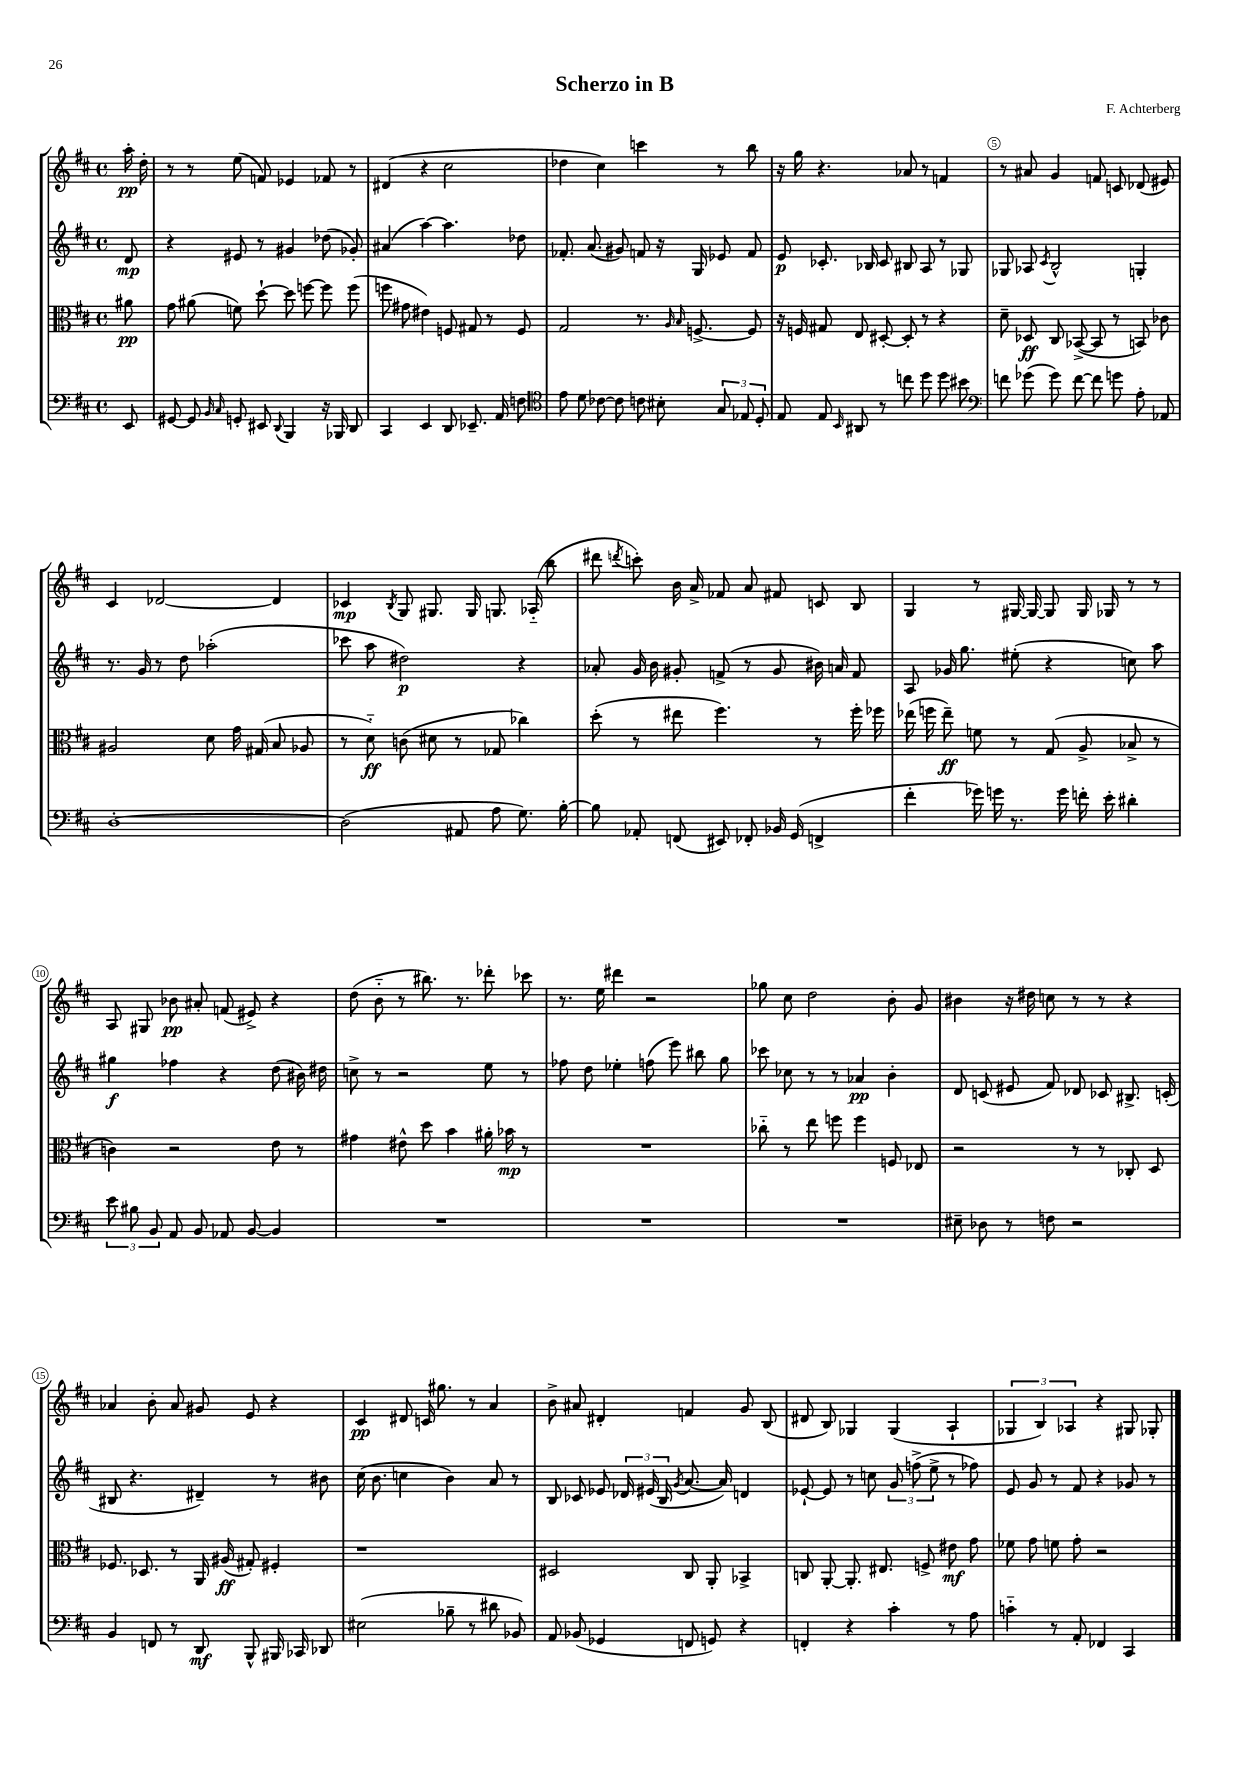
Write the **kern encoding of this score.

**kern	**kern	**kern	**kern
*staff4	*staff3	*staff2	*staff1
*clefF4	*clefC3	*clefG2	*clefG2
*k[f#c#]	*k[f#c#]	*k[f#c#]	*k[f#c#]
*M4/4	*M4/4	*M4/4	*M4/4
*met(c)	*met(c)	*met(c)	*met(c)
8EE/	8a#\	8d/	16aa'\
.	.	.	16dd'\
=	=	=	=
[8GG#/	8g\	4r	8r
8GG#/]	(8a#\	.	8r
16qqBB/	.	.	.
16qqC#/	.	.	.
8GG'/	8f\)	8e#/	(8ee\
8EE#/	[8dd`\	8r	8f/)
8qqDD/	.	.	.
4BBB/	8dd\]	4g#/	4e-/
.	[8ff\	.	.
16r	8ff\]	(8dd-\	8f-/
16BBB-/	.	.	.
8DD/	(8ff\	8g-'/)	8r
=	=	=	=
4CC#/	8ff\	(4a#/	(4d#/
.	8g#\	.	.
4EE/	4e#\)	[4aa\)	4r
8DD/	8F/	4.aa\]	2cc#\
8.EE-~/	8G#/	.	.
.	8r	.	.
16AA/	.	.	.
8F\	8F/	8dd-\	.
=	=	=	=
*clefC4	*	*	*
8e\	2G/	8.f-'/	4dd-\
8d\	.	.	.
.	.	(8.a/	.
[8c-\	.	.	4cc#\)
8c-\]	.	8g#/)	.
8c\	8.r	8f/	4ccc\
8B#'\	.	16r	.
.	16qqA/	.	.
.	16qqB/	.	.
.	[8.F^/	16G/	.
12G/	.	8e-/	8r
12E-/	.	.	.
.	8F/]	8f/	8bb\
12D'/	.	.	.
=	=	=	=
8E/	16r	8e/	16r
.	16F/	.	16gg\
8E/	8G#/	8.c-'/	4.r
16qqBB/	.	.	.
8AA#/	8E/	.	.
.	.	16B-/	.
8r	[8D#'/	8c-/	.
8cc\	8D#'/]	8B#/	8a-/
8dd\	8r	8A/	8r
8dd\	4r	8r	4f/
8b#\	.	8G-/	.
=	=	=	=
*clefF4	*	*	*
8f\	8d~\	8G-/	8r
(8g-\	8D-/	8A-/	8a#/
.	.	8qc#/	.
8g-\)	8C#/	2B^^/	4g/
[8f\	([8BB-^/	.	.
8f\]	8BB-/]	.	8f/
8g\	8r	.	8c/
8A'\	8BB/)	4G'/	(8d-/
8AA-/	8c-\	.	8e#/)
=	=	=	=
[1D'	2A#/	8.r	4c#/
.	.	16g/	.
.	.	8r	[2d-/
.	.	8dd\	.
.	8d\	(2aa-'\	.
.	16g\	.	.
.	(16G#/	.	.
.	8B/	.	4d-/]
.	8A-/	.	.
=	=	=	=
(2D\]	8r	8ccc-\	4c-/
.	8d'~\)	8aa\	.
.	.	.	8qB/
.	(8c\	2dd#\)	8G/
.	8d#\	.	8.G#/
8AA#/	8r	.	.
.	.	.	16G#/
8A\	8G-/	.	8.G/
8.G\)	4cc-\)	4r	.
.	.	.	(16A-'~/
.	.	.	8bb\
[16B'\	.	.	.
=	=	=	=
8B\]	(8dd'\	8a-'/	8ddd#\
.	.	.	8qddd/
8AA-'/	8r	16g/	8ccc'\)
.	.	16b\	.
(8FF/	8ee#\	8g#'/	16b\
.	.	.	16a^/
8EE#/)	4.ff#\)	(8f^/	8f-/
8FF-'/	.	8r	8a/
16BB-/	.	8g#/	8f#/
(16GG/	.	.	.
4FF^/	8r	16b#\)	8c/
.	.	16a/	.
.	16ff#'\	8f/	8B/
.	16ff-\	.	.
=	=	=	=
4f#'\	(16ee-\	8A/	4G/
.	16ff\	.	.
.	8ee-~\)	16g-/	.
.	.	8.gg\	.
16g-\)	8f\	.	8r
16g\	.	.	.
8.r	8r	(8ee#'\	[16G#/
.	.	.	16G#/_
.	(8G/	4r	8G#/]
16g\	.	.	.
16f'\	8A^/	.	16G#/
16e'\	.	.	16G-/
4d#'\	8B-^/	8cc\)	8r
.	8r	8aa\	8r
=	=	=	=
12e\	4c\)	4gg#\	8A/
12B#\	.	.	.
.	.	.	8G#/
12BB/	.	.	.
8AA/	2r	4ff-\	8b-\
8BB/	.	.	8a#'/
8AA-/	.	4r	(8f/
[8BB/	.	.	8e#^/)
4BB/]	8e\	(8dd\	4r
.	8r	16b#\)	.
.	.	16dd#\	.
=	=	=	=
1r	4g#\	8cc^\	(8dd\
.	.	8r	8b'~\
.	8e#^^\	2r	8r
.	8dd\	.	8.bb#\)
.	4b\	.	.
.	.	.	8.r
.	16a#'\	8ee\	8ddd-'\
.	16b-\	.	.
.	8r	8r	8ccc-\
=	=	=	=
1r	1r	8ff-\	8.r
.	.	8dd\	.
.	.	.	16ee\
.	.	4ee-'\	4ddd#\
.	.	(8ff\	2r
.	.	8eee\)	.
.	.	8bb#\	.
.	.	8gg\	.
=	=	=	=
1r	8cc-'~\	8ccc-\	8gg-\
.	8r	8cc-\	8cc#\
.	8ee\	8r	2dd\
.	8ff\	8r	.
.	4ff\	4a-/	.
.	8F/	4b'\	8b'\
.	8E-/	.	8g/
=	=	=	=
8E#~\	2r	8d/	4b#\
8D-\	.	(8c/	.
8r	.	8e#/	16r
.	.	.	16dd#\
8F\	.	8f#/)	8cc\
2r	8r	8d-/	8r
.	8r	8c-/	8r
.	8C-'/	8.B#^/	4r
.	8D/	.	.
.	.	(16c'/	.
=	=	=	=
4BB/	8.F-/	8B#/	4a-/
.	.	4.r	.
.	8.D-/	.	.
8FF/	.	.	8b'\
8r	8r	.	8a-/
8DD/	16AA/	4d#~/)	8g#/
.	(16A#/	.	.
8BBB^^/	8G#'/)	.	8e/
16BBB#/	4F#'/	8r	4r
16CC-/	.	.	.
8DD-/	.	8b#\	.
=	=	=	=
(2E#\	1r	(16cc#\	4c#/
.	.	8.b\	.
.	.	4cc\	8d#/
.	.	.	16c/
.	.	.	8.gg#\
8B-~\	.	4b\)	.
8r	.	.	8r
8d#\	.	8a/	4a/
8BB-/)	.	8r	.
=	=	=	=
8AA/	2D#/	8B/	8b^\
(8BB-/	.	8c-/	8a#/
4GG-/	.	8e-/	4d#'/
.	.	24d-/	.
.	.	(24e#/	.
.	.	24B/	.
.	.	8qg/	.
8FF/	8C#/	[8.a/	4f/
8GG/)	8AA'/	.	.
.	.	16a/])	.
4r	4BB-^/	4d/	8g/
.	.	.	(8B/
=	=	=	=
4FF'/	8C/	[8e-`/	8d#/
.	[8AA'/	8e-/]	8B/)
4r	8.AA'/]	8r	4G-/
.	.	8cc\	.
.	8.E#/	.	.
4c#'\	.	12g/	(4G-/
.	.	(12ff^\	.
.	8F^/	.	.
.	.	12ee^\	.
8r	8e#\	8r	4A`/
8A\	8g\	8ff-\)	.
=	=	=	=
4c'~\	8f-\	8e/	6G-/
.	8g\	8g/	.
.	.	.	6B/)
8r	8f\	8r	.
.	.	.	6A-/
8AA'/	8g'\	8f#/	.
4FF-/	2r	4r	4r
4CC#/	.	8g-/	8G#/
.	.	8r	8G-'/
==	==	==	==
*-	*-	*-	*-
